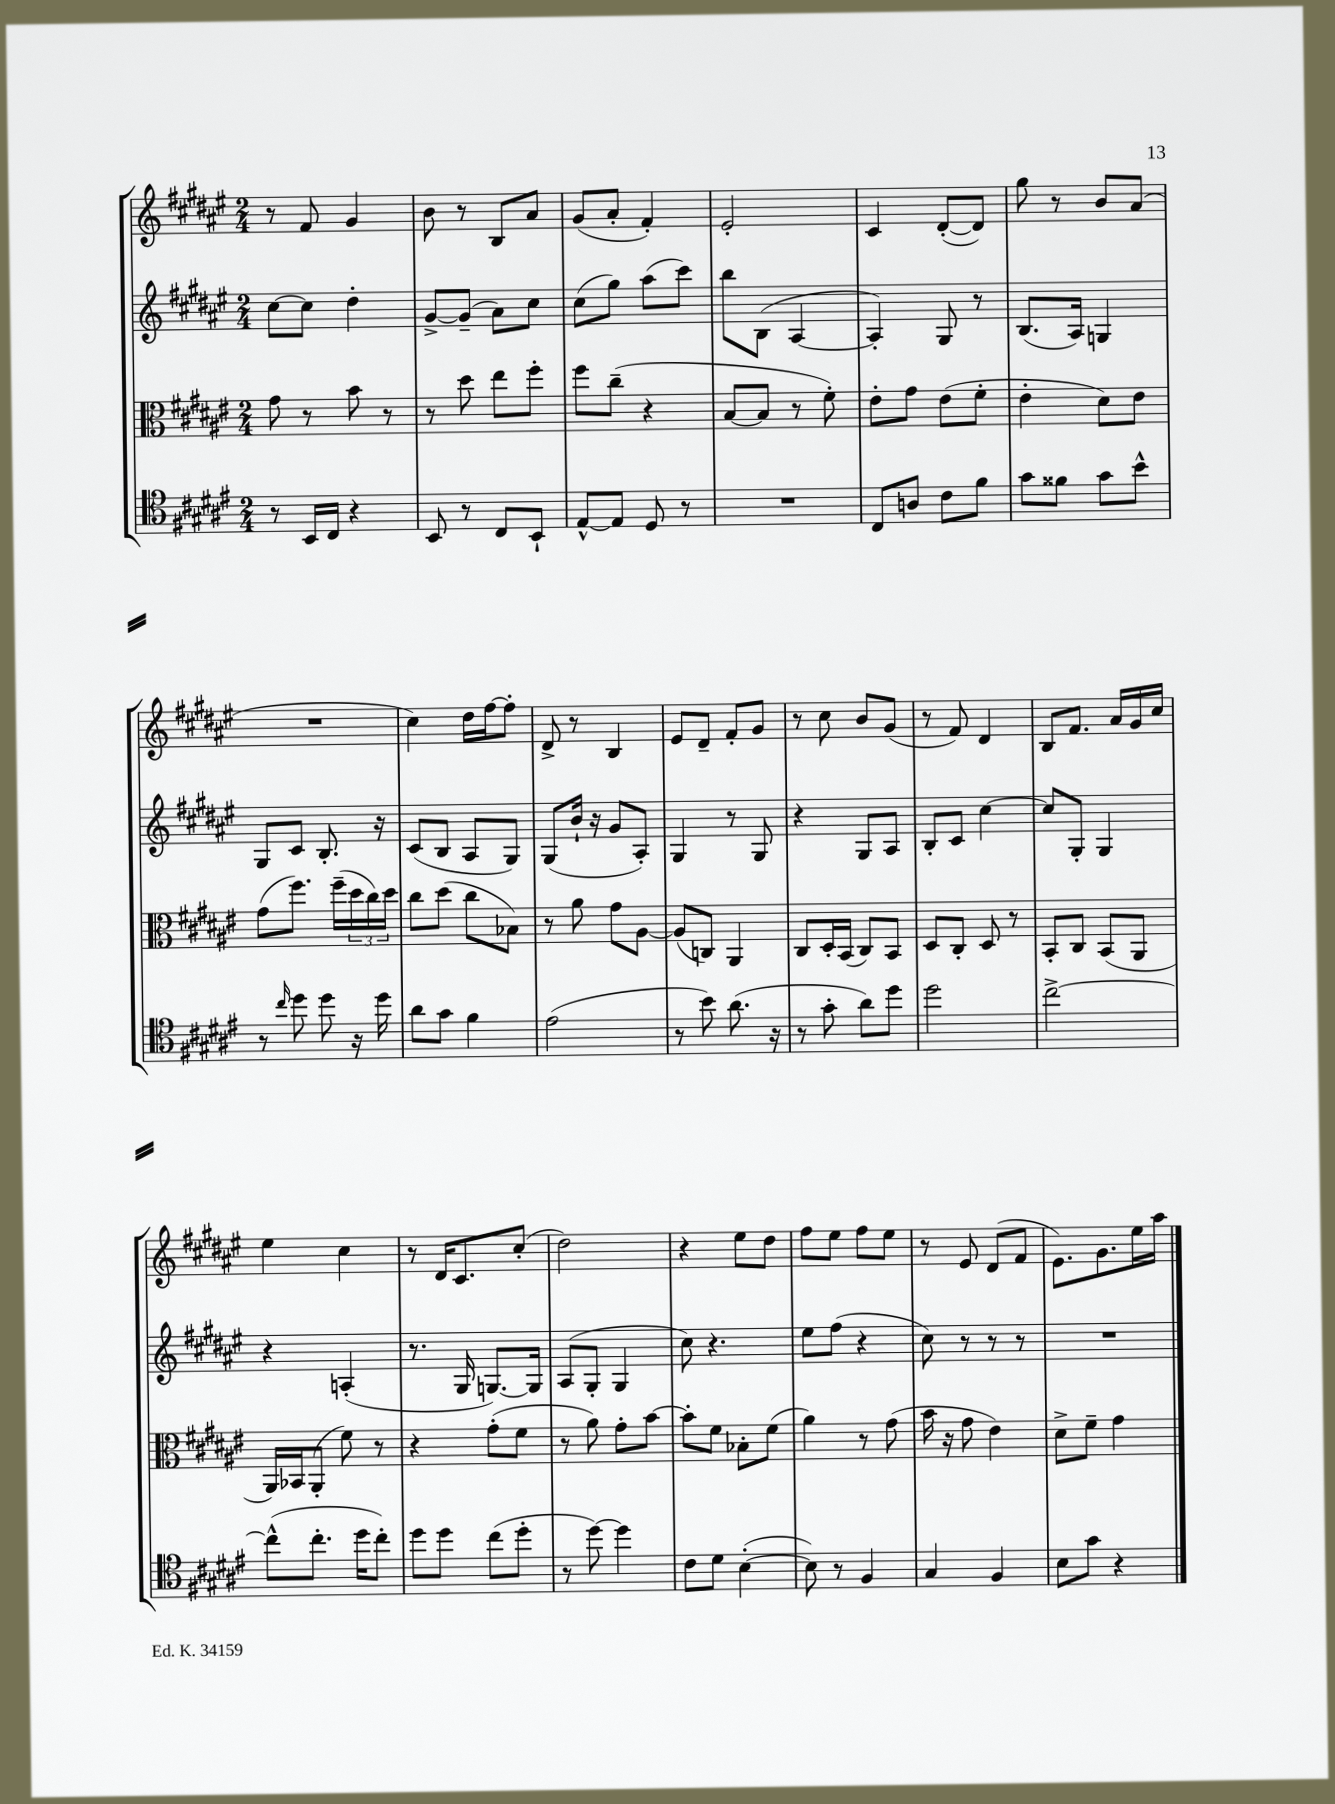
<<
\new StaffGroup <<
\new Staff = "s0" {
    \clef treble \key fis \major \numericTimeSignature \time 2/4
    r8 fis'8 gis'4 |
    b'8 r8 b8 ais'8 |
    gis'8( ais'8-. fis'4-.) |
    eis'2-. |
    cis'4 dis'8~-.( dis'8) |
    gis''8 r8 b'8 ais'8( |
    R2 |
    cis''4) dis''16 fis''16~ fis''8-. |
    dis'8-> r8 b4 |
    eis'8 dis'8-- fis'8-. gis'8 |
    r8 cis''8 b'8 gis'8( |
    r8 fis'8) dis'4 |
    b8 fis'8. ais'16 gis'16 cis''16 |
    eis''4 cis''4 |
    r8 dis'16 cis'8. cis''8-.( |
    dis''2) |
    r4 eis''8 dis''8 |
    fis''8 eis''8 fis''8 eis''8 |
    r8 eis'8 dis'8( fis'8 |
    eis'8.) gis'8. eis''16 ais''16 \bar "|." |
}
\new Staff = "s1" {
    \clef treble \key fis \major \numericTimeSignature \time 2/4
    cis''8~ cis''8 dis''4-. |
    gis'8~-> gis'8--( ais'8) cis''8 |
    cis''8( gis''8) ais''8( cis'''8) |
    b''8 b8( ais4~ |
    ais4-.) gis8 r8 |
    b8.( ais16) g4 |
    gis8 cis'8 b8.-. r16 |
    cis'8( b8 ais8 gis8) |
    gis8( b'16-! r16 gis'8 ais8-.) |
    gis4 r8 gis8 |
    r4 gis8 ais8 |
    b8-. cis'8 cis''4~ |
    cis''8 gis8-. gis4 |
    r4 a4-.( |
    r8. gis16 g8.~) g16 |
    ais8( gis8-. gis4 |
    cis''8) r4. |
    eis''8 fis''8( r4 |
    cis''8) r8 r8 r8 |
    R2 \bar "|." |
}
\new Staff = "s2" {
    \clef alto \key fis \major \numericTimeSignature \time 2/4
    gis'8 r8 b'8 r8 |
    r8 dis''8 eis''8 fis''8-. |
    fis''8 cis''8--( r4 |
    b8~ b8 r8 fis'8-.) |
    eis'8-. gis'8 eis'8( fis'8-. |
    eis'4-. dis'8) eis'8 |
    gis'8( fis''8.) fis''16--( \tuplet 3/2 { dis''16 cis''16) dis''16 } |
    cis''8 dis''8( cis''8 bes8) |
    r8 ais'8 gis'8 ais8~ |
    ais8( c8) ais,4 |
    cis8 dis16-. b,16( cis8) b,8 |
    dis8 cis8-. dis8 r8 |
    b,8-. cis8 b,8( ais,8 |
    ais,16) bes,16 ais,8-.( fis'8) r8 |
    r4 gis'8-.( fis'8 |
    r8 ais'8) gis'8-. b'8~ |
    b'8-. fis'8 bes8-. fis'8( |
    ais'4) r8 gis'8( |
    b'16 r16 gis'8 eis'4) |
    dis'8-> fis'8-- gis'4 \bar "|." |
}
\new Staff = "s3" {
    \clef tenor \key fis \major \numericTimeSignature \time 2/4
    r8 b,16 cis16 r4 |
    b,8 r8 cis8 b,8-! |
    eis8~-^ eis8 dis8 r8 |
    R2 |
    cis8 a8 cis'8 fis'8 |
    gis'8 fisis'8 gis'8 b'8-^ |
    r8 \grace { cis''16 } dis''8 dis''8 r16 dis''16 |
    ais'8 gis'8 fis'4 |
    eis'2( |
    r8 b'8) ais'8.( r16 |
    r8 gis'8-. ais'8) dis''8 |
    dis''2 |
    cis''2~-> |
    cis''8-^( cis''8.-. dis''16 cis''8-.) |
    dis''8 dis''8 cis''8( dis''8-. |
    r8 dis''8~) dis''4 |
    cis'8 dis'8 b4~-.( |
    b8) r8 fis4 |
    gis4 fis4 |
    b8 gis'8 r4 \bar "|." |
}
>>
>>
\layout { \context { \Score \remove "Bar_number_engraver" } }
